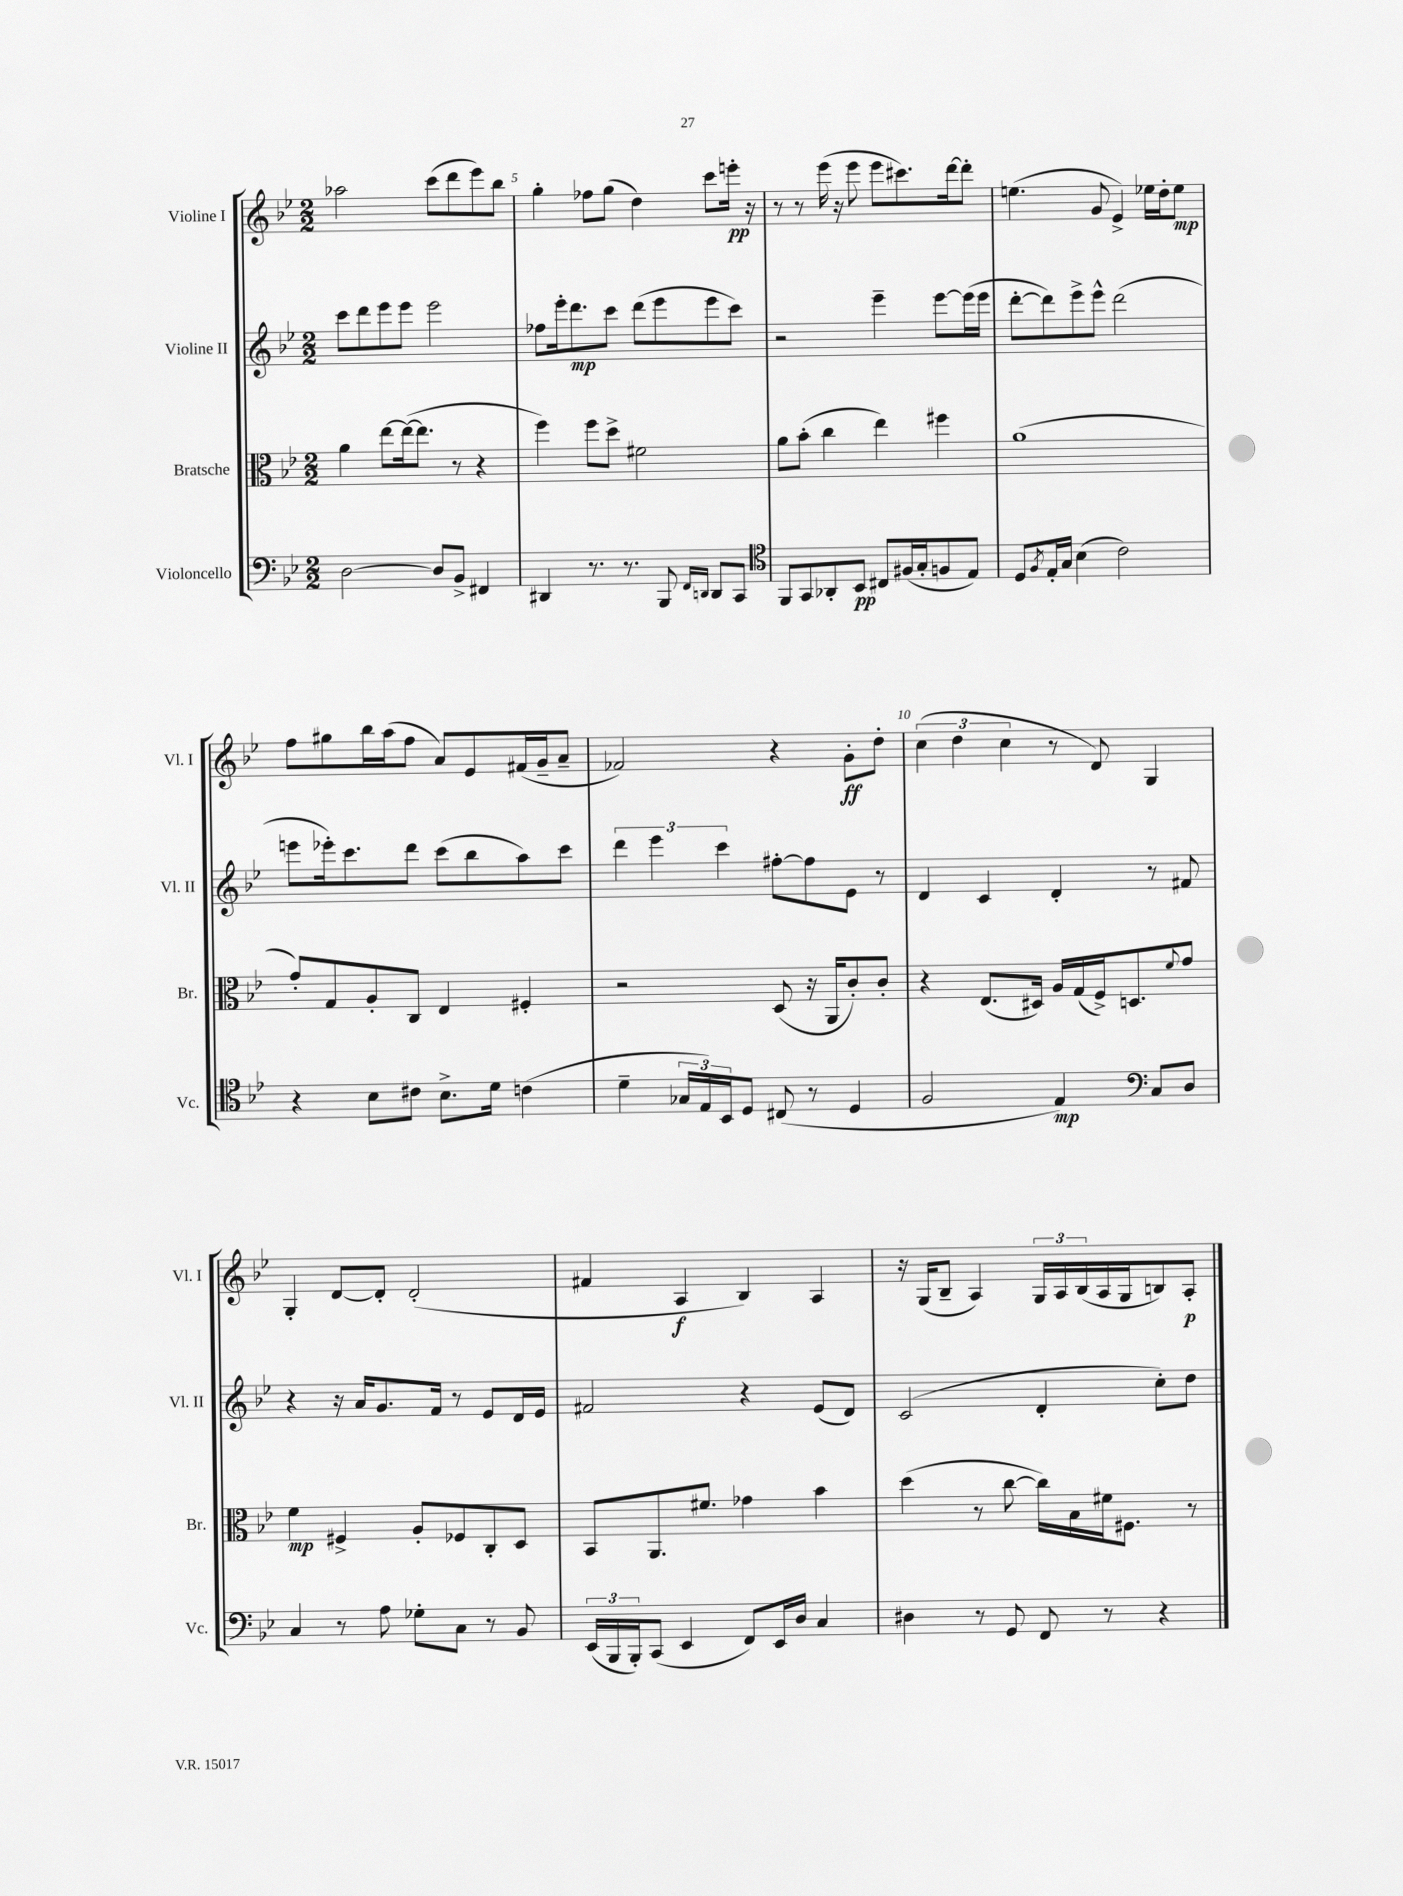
<<
\new StaffGroup <<
\new Staff = "s0" \with { instrumentName = "Violine I" shortInstrumentName = "Vl. I" } {
    \clef treble \key bes \major \numericTimeSignature \time 2/2
    aes''2 c'''8( d'''8 ees'''8) bes''8 |
    g''4-. fes''8 g''8( d''4) c'''8 e'''16-.\pp r16 |
    r8 r8 ees'''16( r16 ees'''8 ees'''8 cis'''8.) d'''16~ d'''8-. |
    e''4.( g'8 ees'4->) ees''16 d''16-. ees''8\mp |
    f''8 gis''8 bes''16 a''16( f''8 a'8) ees'8 fis'16( g'16-- a'8-- |
    fes'2) r4 g'8-.\ff d''8-. |
    \tuplet 3/2 { c''4( d''4 c''4 } r8 d'8) g4 |
    g4-. d'8~ d'8-. d'2-.( |
    fis'4 a4\f bes4) a4 |
    r16 g16( bes8-- a4) \tuplet 3/2 { g16 a16 bes16( } a16 g16 b8) a8-.\p \bar "|." |
}
\new Staff = "s1" \with { instrumentName = "Violine II" shortInstrumentName = "Vl. II" } {
    \clef treble \key bes \major \numericTimeSignature \time 2/2
    c'''8 d'''8 ees'''8 ees'''8 ees'''2 |
    fes''8 ees'''16-. d'''8.\mp c'''8 d'''8( ees'''8 ees'''8 c'''8) |
    r2 ees'''4-- ees'''8~ ees'''16( ees'''16 |
    d'''8~-. d'''8) ees'''8-> ees'''8-^ d'''2( |
    e'''8 ees'''16-.) c'''8. d'''8 c'''8( bes''8 a''8) c'''8 |
    \tuplet 3/2 { d'''4 ees'''4 c'''4 } fis''8~-. fis''8 ees'8 r8 |
    d'4 c'4 d'4-. r8 fis'8 |
    r4 r16 a'16 g'8. f'16 r8 ees'8 d'16 ees'16 |
    fis'2 r4 ees'8( d'8) |
    c'2( d'4-. c''8-.) d''8 \bar "|." |
}
\new Staff = "s2" \with { instrumentName = "Bratsche" shortInstrumentName = "Br." } {
    \clef alto \key bes \major \numericTimeSignature \time 2/2
    a'4 ees''8~ ees''16~( ees''8. r8 r4 |
    f''4) f''8 d''8-> fis'2 |
    a'8 bes'8-.( c''4 ees''4) fis''4 |
    a'1( |
    g'8-.) g8 a8-. c8 ees4 fis4-. |
    r2 d8( r16 a,16 c'8-.) c'8-. |
    r4 ees8.( dis16) a16 g16( f16->) d8. \appoggiatura { f'8 } g'8 |
    f'4\mp fis4-> a8-. fes8 c8-. d8 |
    bes,8 a,8. fis'8. ges'4 bes'4 |
    d''4( r8 c''8~ c''16) bes16 fis'16 fis8. r8 \bar "|." |
}
\new Staff = "s3" \with { instrumentName = "Violoncello" shortInstrumentName = "Vc." } {
    \clef bass \key bes \major \numericTimeSignature \time 2/2
    d2~ d8 bes,8-> fis,4 |
    dis,4 r8. r8. bes,,8 \grace { f,16 d,16 } d,8 c,8 |
    \clef tenor f,8 g,8 aes,8-. bes,8\pp cis8 fis16( g16-. f8 ees8) |
    d8 \acciaccatura { f8 } ees16-. g16 bes4( c'2) |
    r4 bes8 cis'8 bes8.-> d'16 c'4( |
    d'4-- \tuplet 3/2 { ges16 ees16) bes,16 } d8 cis8( r8 d4 |
    f2 ees4\mp) \clef bass c8 d8 |
    c4 r8 a8 ges8-. c8 r8 bes,8 |
    \tuplet 3/2 { ees,16( bes,,16 bes,,16-.) } c,8( ees,4 f,8) ees,16 d16 c4 |
    dis4 r8 g,8 f,8 r8 r4 \bar "|." |
}
>>
>>
\layout { \context { \Score currentBarNumber = #4 \override BarNumber.break-visibility = ##(#f #t #t) barNumberVisibility = #(every-nth-bar-number-visible 5) } }
